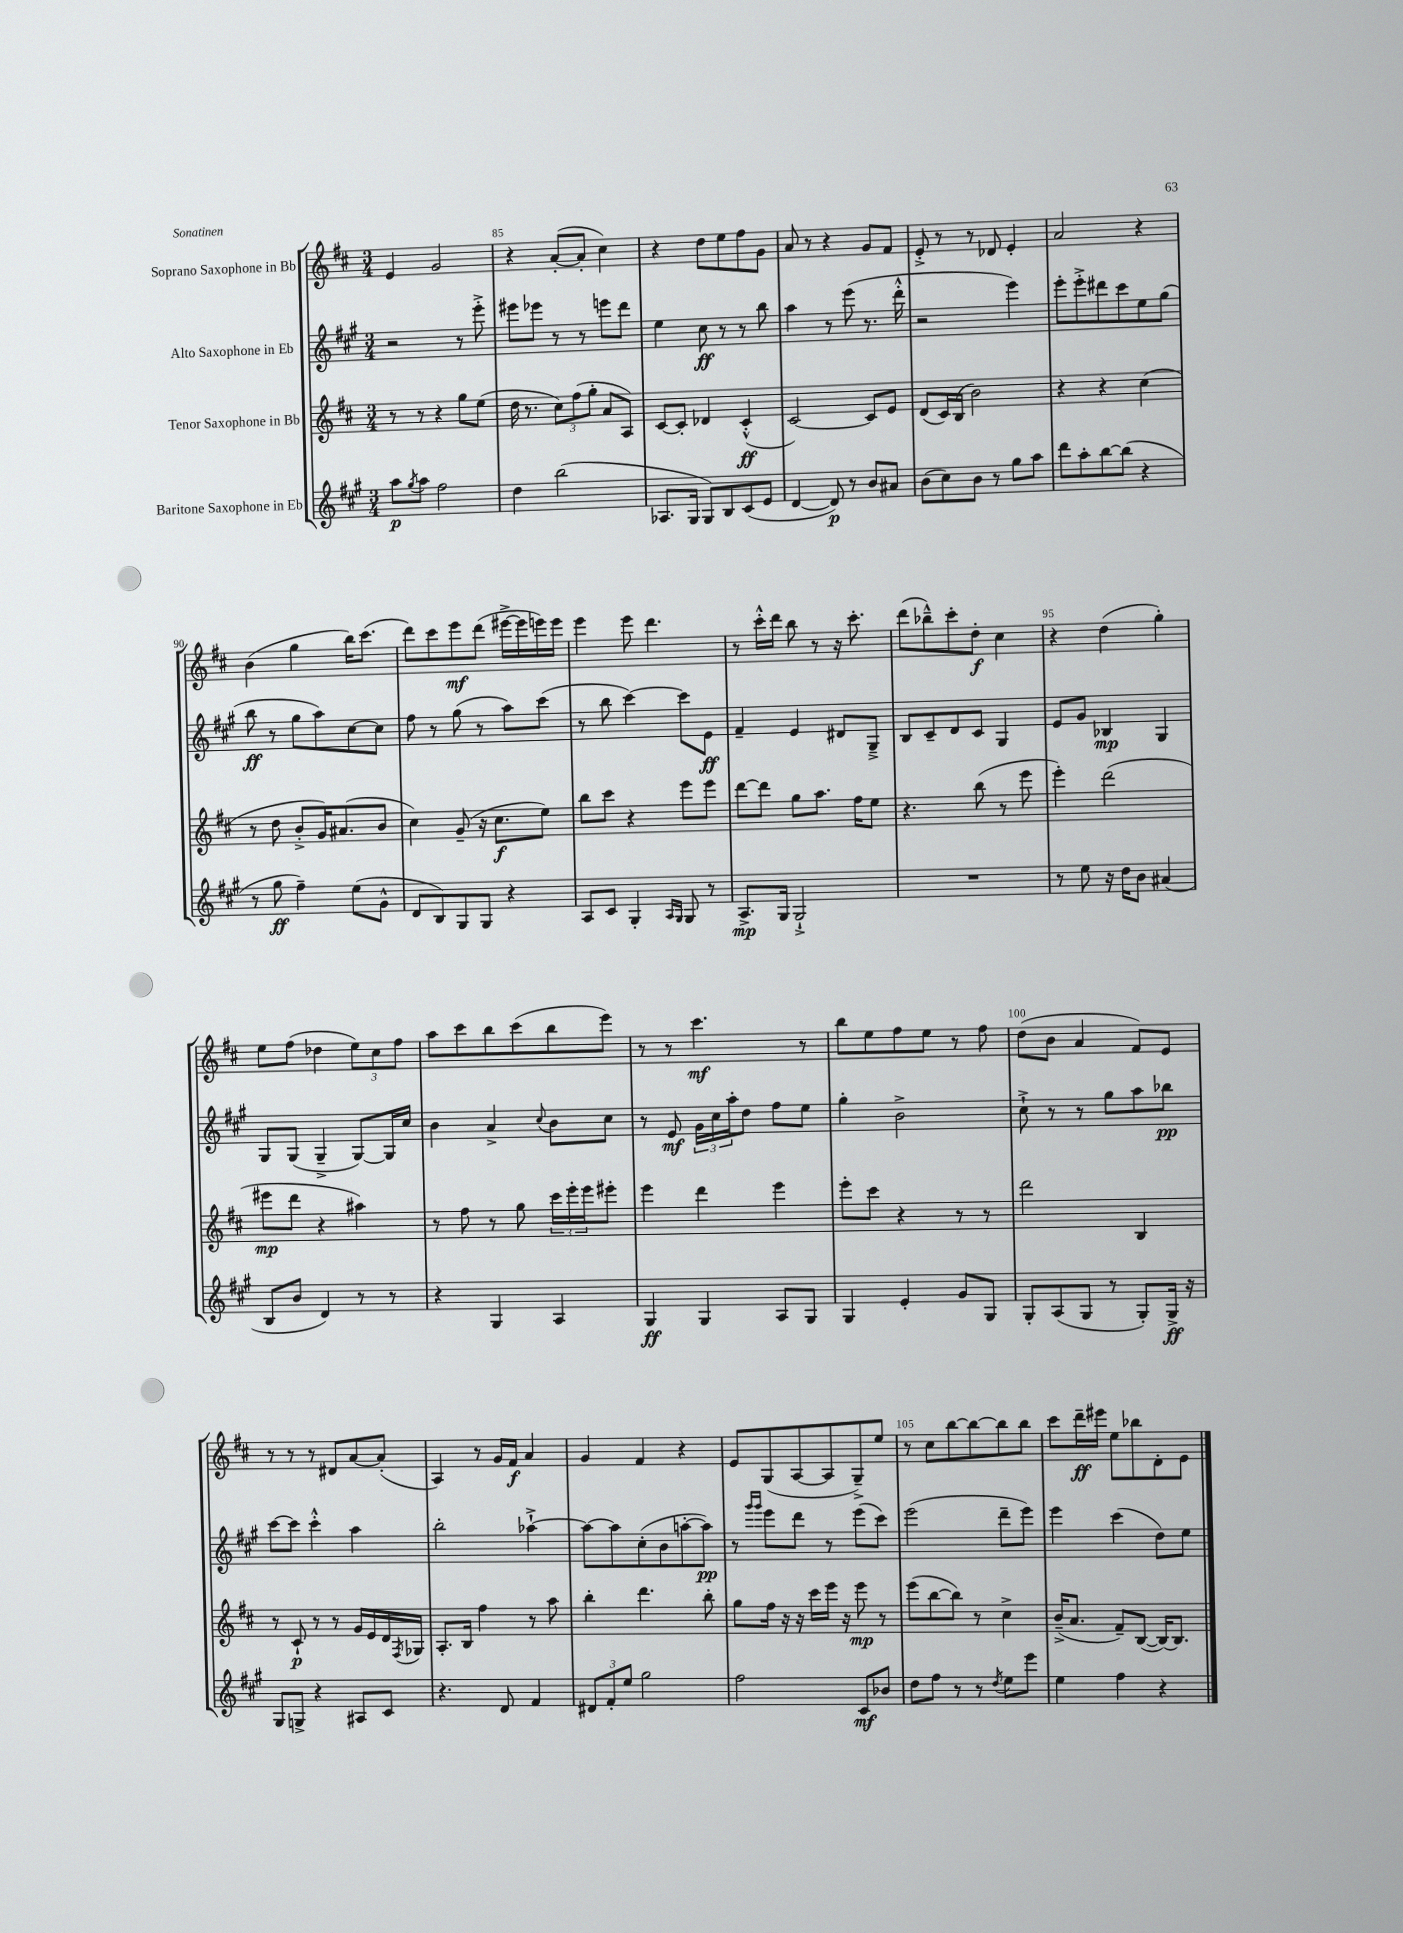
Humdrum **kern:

**kern	**dynam	**kern	**dynam	**kern	**dynam	**kern	**dynam
*part4	*part4	*part3	*part3	*part2	*part2	*part1	*part1
*staff4	*staff4	*staff3	*staff3	*staff2	*staff2	*staff1	*staff1
*I"Baritone Saxophone in Eb	*	*I"Tenor Saxophone in Bb	*	*I"Alto Saxophone in Eb	*	*I"Soprano Saxophone in Bb	*
*clefG2	*	*clefG2	*	*clefG2	*	*clefG2	*
*k[f#c#g#]	*	*k[f#c#]	*	*k[f#c#g#]	*	*k[f#c#]	*
*M3/4	*	*M3/4	*	*M3/4	*	*M3/4	*
=84	=84	=84	=84	=84	=84	=84	=84
8aa\L	p	8r	.	2r	.	4e/	.
8qgg#/	.	.	.	.	.	.	.
8aa\J	.	8r	.	.	.	.	.
2ff#\	.	4r	.	.	.	2g/	.
.	.	8gg\L	.	8r	.	.	.
.	.	(8ee\J	.	8eee'^\	.	.	.
=85	=85	=85	=85	=85	=85	=85	=85
4dd\	.	16dd\	.	8eee#X\L	.	4r	.
.	.	8.r	.	.	.	.	.
.	.	.	.	8eee-X\J	.	.	.
(2bb\	.	12cc#\L)	.	8r	.	([8a'/L	.
.	.	(12ff#\	.	.	.	.	.
.	.	.	.	8r	.	8a'/J]	.
.	.	12gg'\J	.	.	.	.	.
.	.	8a/L	.	8eeen\L	.	4cc#\)	.
.	.	8A/J)	.	8ddd\J	.	.	.
=86	=86	=86	=86	=86	=86	=86	=86
8.A-X/L	.	[8c#/L	.	4ee\	.	4r	.
.	.	8c#'/J]	.	.	.	.	.
16G#/Jk	.	.	.	.	.	.	.
8G#/L)	.	4d-X/	.	8cc#\	ff	8dd\L	.
8B/	.	.	.	8r	.	8ee\	.
(8c#/	.	(4c#'^^/	ff	8r	.	8ff#\	.
8e/J	.	.	.	8bb\	.	8g\J	.
=87	=87	=87	=87	=87	=87	=87	=87
[4d/	.	[2c#/)	.	4aa\	.	8a/	.
.	.	.	.	.	.	8r	.
8d/])	p	.	.	8r	.	4r	.
8r	.	.	.	(8eee\	.	.	.
8b/L	.	8c#/L]	.	8.r	.	8g/L	.
8a#X/J	.	8e/J	.	.	.	8f#/J	.
.	.	.	.	16ddd'^^\	.	.	.
=88	=88	=88	=88	=88	=88	=88	=88
(8b\L	.	(8d/L	.	2r	.	8e'^/	.
8cc#\)	.	16c#/L)	.	.	.	8r	.
.	.	(16B/JJ	.	.	.	.	.
8b\J	.	2b\)	.	.	.	8r	.
8r	.	.	.	.	.	8d-X/	.
8gg#\L	.	.	.	4eee\)	.	4e'/	.
8aa\J	.	.	.	.	.	.	.
=89	=89	=89	=89	=89	=89	=89	=89
8ddd\L	.	4r	.	8eee'\L	.	2a/	.
8aa'\	.	.	.	8eee'^\	.	.	.
[8bb\	.	4r	.	8ddd#X\	.	.	.
(8bb\J]	.	.	.	8ccc#\	.	.	.
4r	.	(4cc#\	.	8ee\	.	4r	.
.	.	.	.	(8gg#\J	.	.	.
!!LO:LB:g=z
=90	=90	=90	=90	=90	=90	=90	=90
8r	.	8r	.	8bb\	ff	(4b\	.
8gg#\	ff	8dd\	.	8r	.	.	.
4ff#~\)	.	8b'^/L	.	8gg#\L	.	4gg\	.
.	.	16g/K)	.	8aa\)	.	.	.
.	.	(8.a#X/	.	.	.	.	.
(8ee\L	.	.	.	[8cc#\	.	16bb\KL)	.
.	.	.	.	.	.	(8.ccc#\J	.
8g#^^\J	.	8b/J	.	8cc#\J]	.	.	.
=91	=91	=91	=91	=91	=91	=91	=91
8d/L	.	4cc#\)	.	8ff#\	.	8ddd\L)	.
8B/)	.	.	.	8r	.	8ccc#\	.
8G#/	.	(8g~/	.	(8gg#\	.	8eee\	mf
8G#/J	.	16r	.	8r	.	(8ddd\J	.
.	.	8.cc#\L	f	.	.	.	.
4r	.	.	.	8aa\L)	.	[16eee#X^\LL	.
.	.	.	.	.	.	16eee#\]	.
.	.	8ee\J)	.	(8ccc#\J	.	16eeen\)	.
.	.	.	.	.	.	16eee\JJ	.
=92	=92	=92	=92	=92	=92	=92	=92
8A/L	.	8bb\L	.	8r	.	4eee\	.
8c#/J	.	8ccc#\J	.	8bb\	.	.	.
4G#'/	.	4r	.	[4ccc#\)	.	8eee\	.
.	.	.	.	.	.	4.ddd\	.
16qqA/LL	.	.	.	.	.	.	.
16qqG#/JJ	.	.	.	.	.	.	.
8G#/	.	8eee\L	.	8ccc#\L]	.	.	.
8r	.	8eee\J	.	8e\J	ff	.	.
=93	=93	=93	=93	=93	=93	=93	=93
8.A^/L	mp	[8ddd\L	.	4f#~/	.	8r	.
.	.	8ddd\J]	.	.	.	16ccc#'^^\LL	.
16G#/Jk	.	.	.	.	.	16ddd\JJ	.
2G#`^/	.	8gg\L	.	4e/	.	8bb\	.
.	.	8.aa\J	.	.	.	8r	.
.	.	.	.	8d#X/L	.	16r	.
.	.	16ff#\KL	.	.	.	8.ccc#'\	.
.	.	8ee\J	.	8G#~^/J	.	.	.
=94	=94	=94	=94	=94	=94	=94	=94
2.r	.	4.r	.	8B/L	.	(8ddd\L	.
.	.	.	.	8c#~/	.	8bb-X~^^\)	.
.	.	.	.	8d/	.	8ccc#'\	.
.	.	(8bb\	.	8c#/J	.	8dd'\J	f
.	.	8r	.	4G#/	.	4cc#\	.
.	.	8eee\	.	.	.	.	.
=95	=95	=95	=95	=95	=95	=95	=95
8r	.	4eee'\)	.	8e/L	.	4r	.
8ee\	.	.	.	8g#/J	.	.	.
16r	.	(2ddd\	.	4B-X/	mp	(4dd\	.
16dd\KL	.	.	.	.	.	.	.
8b\J	.	.	.	.	.	.	.
(4a#X/	.	.	.	4G#/	.	4gg'\)	.
!!LO:LB:g=z
=96	=96	=96	=96	=96	=96	=96	=96
8B/L	.	8eee#X\L	mp	8G#/L	.	8ee\L	.
8b/J	.	8ddd\J	.	(8G#/J	.	(8ff#\J	.
4d/)	.	4r	.	4G#~^/	.	4dd-X\	.
8r	.	4aa#X\)	.	[8G#/L)	.	12ee\L)	.
.	.	.	.	.	.	12cc#\	.
8r	.	.	.	16G#/L]	.	.	.
.	.	.	.	.	.	12ff#\J	.
.	.	.	.	16cc#/JJ	.	.	.
=97	=97	=97	=97	=97	=97	=97	=97
4r	.	8r	.	4b\	.	8aa\L	.
.	.	8ff#\	.	.	.	8ccc#\	.
4G#/	.	8r	.	4a^/	.	8bb\	.
.	.	8gg\	.	.	.	(8ccc#\	.
.	.	.	.	8qqcc#/	.	.	.
4A/	.	24ccc#\LL	.	8b\L	.	8bb\	.
.	.	24eee'\	.	.	.	.	.
.	.	24eee\J	.	.	.	.	.
.	.	8eee#X'\J	.	8cc#\J	.	8eee\J)	.
=98	=98	=98	=98	=98	=98	=98	=98
4G#/	ff	4eee\	.	8r	.	8r	.
.	.	.	.	8e/	mf	8r	.
4G#/	.	4ddd\	.	24g#\LL	.	4.ccc#\	mf
.	.	.	.	24cc#\	.	.	.
.	.	.	.	24aa'\J	.	.	.
.	.	.	.	8dd\J	.	.	.
8A/L	.	4eee\	.	8ff#\L	.	.	.
8G#/J	.	.	.	8ee\J	.	8r	.
=99	=99	=99	=99	=99	=99	=99	=99
4G#/	.	8eee'\L	.	4gg#'\	.	8bb\L	.
.	.	8ccc#\J	.	.	.	8ee\	.
4e'/	.	4r	.	2b^\	.	8ff#\	.
.	.	.	.	.	.	8ee\J	.
8g#/L	.	8r	.	.	.	8r	.
8G#/J	.	8r	.	.	.	8ff#\	.
=100	=100	=100	=100	=100	=100	=100	=100
8G#'/L	.	2ddd\	.	8cc#`^\	.	(8dd\L	.
(8A/	.	.	.	8r	.	8b\J	.
8G#/J	.	.	.	8r	.	4a/	.
8r	.	.	.	8gg#\L	.	.	.
8G#'/L)	.	4B/	.	8aa\	.	8f#/L)	.
16G#^/Jk	ff	.	.	8bb-X\J	pp	8e/J	.
16r	.	.	.	.	.	.	.
!!LO:LB:g=z
=101	=101	=101	=101	=101	=101	=101	=101
8G#/L	.	8r	.	[8ccc#\L	.	8r	.
8Gn^/J	.	8c#`/	p	8ccc#\J]	.	8r	.
4r	.	8r	.	4ccc#'^^\	.	8r	.
.	.	8r	.	.	.	8d#X/L	.
8A#X/L	.	16g/LL	.	4aa\	.	[8a/	.
.	.	16e/	.	.	.	.	.
8c#/J	.	16d/	.	.	.	(8a'/J]	.
.	.	8qF#/	.	.	.	.	.
.	.	16G-X/JJ	.	.	.	.	.
=102	=102	=102	=102	=102	=102	=102	=102
4.r	.	8.A'/L	.	2bb'\	.	4A/)	.
.	.	16B/Jk	.	.	.	.	.
.	.	4ff#\	.	.	.	8r	.
8d/	.	.	.	.	.	16g/LL	.
.	.	.	.	.	.	16f#/JJ	f
4f#/	.	8r	.	[4aa-X`^\	.	4a/	.
.	.	8aa\	.	.	.	.	.
=103	=103	=103	=103	=103	=103	=103	=103
12d#X/L	.	4bb'\	.	8aa-\L_	.	4g/	.
12f#'/	.	.	.	.	.	.	.
.	.	.	.	8aa-\]	.	.	.
12ee/J	.	.	.	.	.	.	.
2gg#\	.	4.ddd\	.	(8cc#'\	.	4f#/	.
.	.	.	.	8b\	.	.	.
.	.	.	.	[8aan'\	.	4r	.
.	.	8bb'\	.	8aa\J])	pp	.	.
=104	=104	=104	=104	=104	=104	=104	=104
2ff#\	.	8gg\L	.	8r	.	8e/L	.
.	.	.	.	16qqggg#/LL	.	.	.
.	.	.	.	16qqggg#/JJ	.	.	.
.	.	16ff#\Jk	.	8eee\L	.	(8G/	.
.	.	16r	.	.	.	.	.
.	.	16r	.	8ddd\J	.	[8A/	.
.	.	16ccc#\LL	.	.	.	.	.
.	.	16eee\JJ	.	8r	.	8A/]	.
.	.	16r	.	.	.	.	.
8c#/L	mf	8eee\	mp	(8eee\L	.	8G~^/)	.
8b-X/J	.	8r	.	8ccc#\J)	.	8ee/J	.
=105	=105	=105	=105	=105	=105	=105	=105
8dd\L	.	(8eee\L	.	(2eee\	.	8r	.
8ff#\J	.	[8bb\	.	.	.	8cc#\L	.
8r	.	8bb\J])	.	.	.	[8bb\	.
8r	.	8r	.	.	.	8bb\_	.
8qdd/	.	.	.	.	.	.	.
8ee\L	.	4cc#^\	.	8ddd~\L	.	8bb\]	.
8eee\J	.	.	.	8eee\J)	.	8bb\J	.
=106	=106	=106	=106	=106	=106	=106	=106
4ee\	.	(16b~^/KL	.	4eee\	.	8ccc#\L	.
.	.	8.a/J	.	.	.	.	.
.	.	.	.	.	.	16ddd~\L	ff
.	.	.	.	.	.	16eee#X\JJ	.
4ff#\	.	8f#~/L)	.	(4ccc#\	.	8ee\L	.
.	.	([8B/J	.	.	.	8bb-X\	.
4r	.	16B/KL_)	.	8dd\L)	.	8d'\	.
.	.	8.B/J]	.	.	.	.	.
.	.	.	.	8ee\J	.	8e\J	.
==	==	==	==	==	==	==	==
*-	*-	*-	*-	*-	*-	*-	*-
